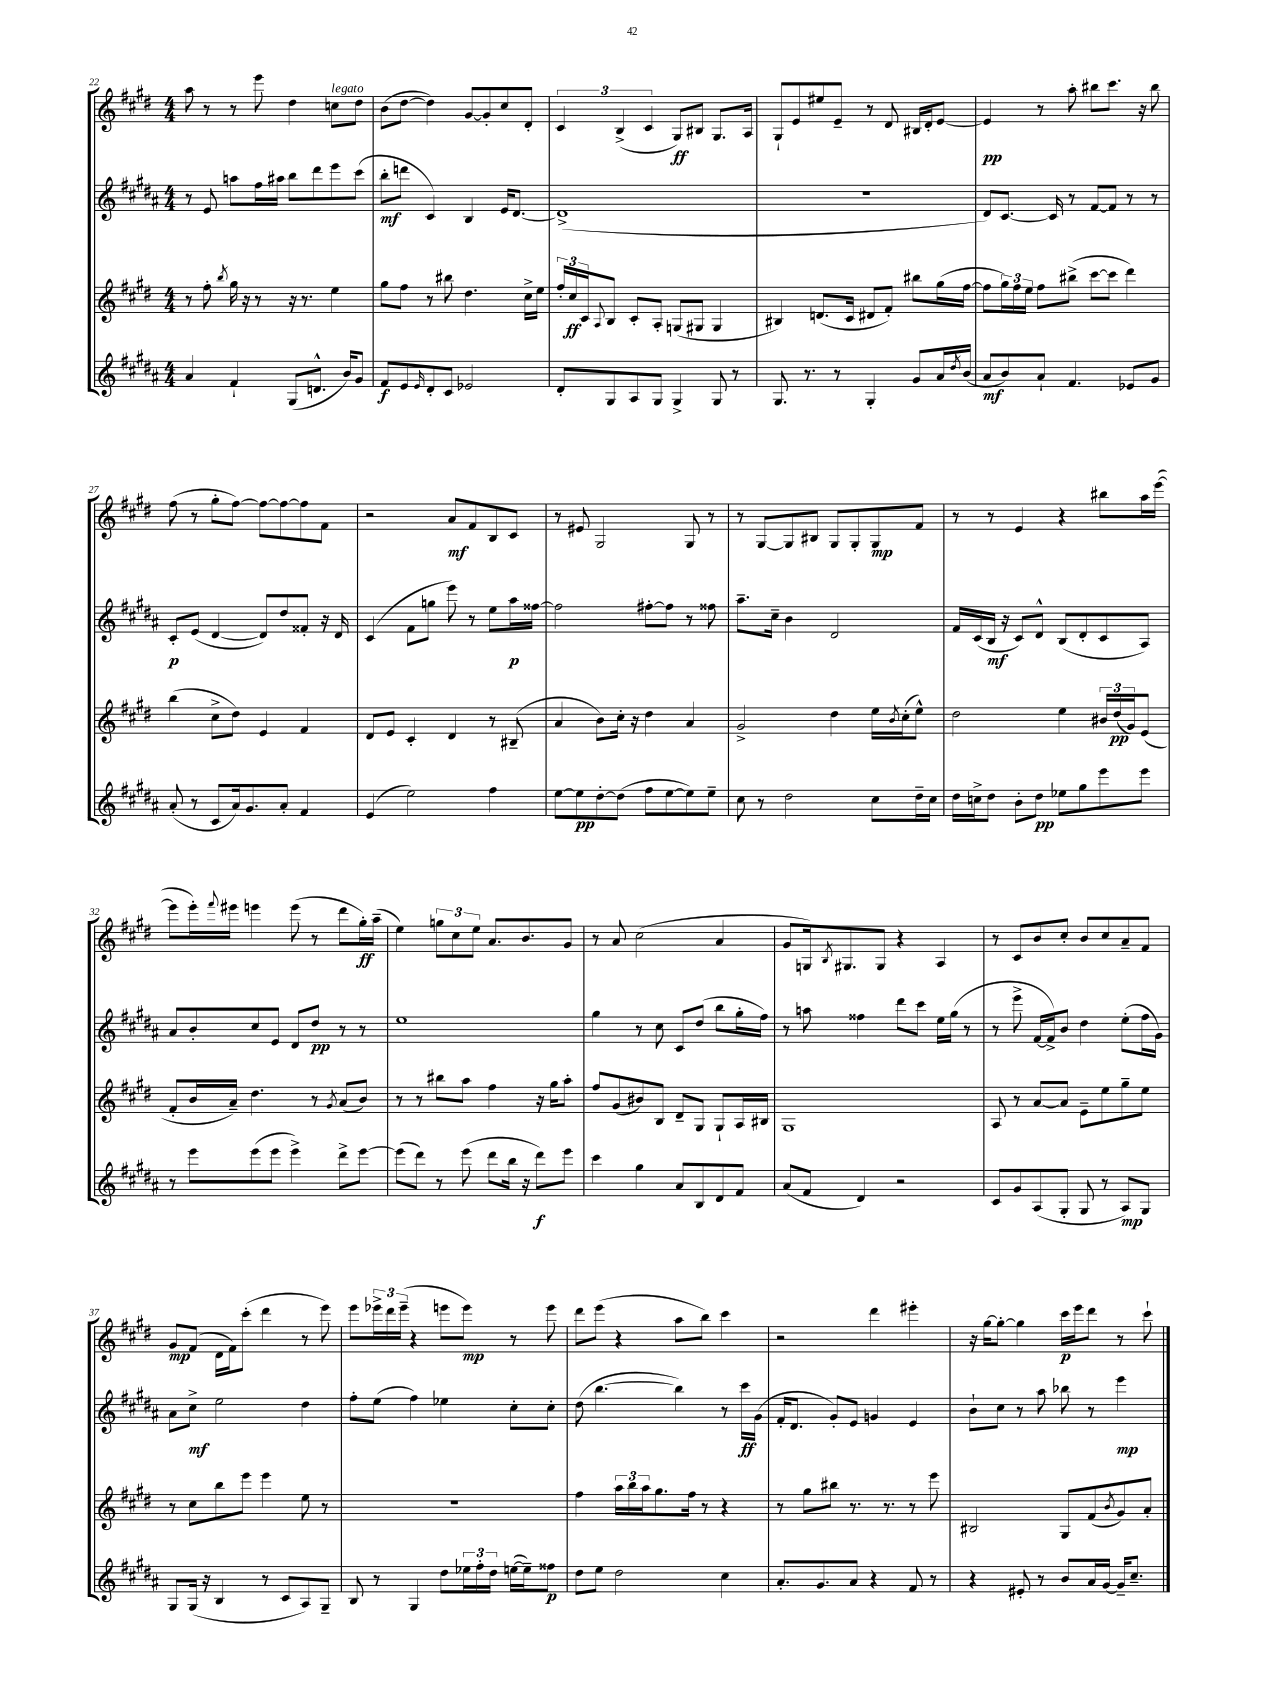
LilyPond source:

<<
\new StaffGroup <<
\new Staff = "s0" {
    \clef treble \key e \major \numericTimeSignature \time 4/4
    a''8 r8 r8 e'''8 dis''4 c''8^\markup { \italic "legato" } dis''8 |
    b'8( dis''8~ dis''4) gis'8~ gis'8-. cis''8 dis'8-. |
    \tuplet 3/2 { cis'4 b4->( cis'4 } gis8\ff) bis8 gis8. a16 |
    gis8-! e'8 eis''8 e'8-- r8 dis'8 bis16 dis'16-. e'8~ |
    e'4\pp r8 a''8-. bis''8 cis'''8. r16 bis''8 |
    fis''8( r8 gis''8-. fis''8~) fis''8~ fis''8~ fis''8 fis'8 |
    r2 a'8\mf fis'8 b8 cis'8 |
    r8 eis'8 gis2 gis8 r8 |
    r8 gis8~ gis8 bis8 gis8 gis8-. gis8\mp fis'8 |
    r8 r8 e'4 r4 bis''8 a''16 e'''16~( |
    e'''8 e'''16-.) \appoggiatura { fis'''8 } eis'''16 e'''4 e'''8( r8 dis'''8 gis''16-.\ff) a''16--( |
    e''4) \tuplet 3/2 { g''8 cis''8 e''8 } a'8. b'8. gis'8 |
    r8 a'8 cis''2( a'4 |
    gis'8 g16) \acciaccatura { b8 } gis8. gis8 r4 a4 |
    r8 cis'8 b'8 cis''8-. b'8 cis''8 a'8-- fis'8 |
    gis'8\mp fis'8( dis'16 fis'16) cis'''8-.( dis'''4 r8 e'''8) |
    e'''8 \tuplet 3/2 { ees'''16-> dis'''16 ees'''16--( } r4 e'''8 e'''8\mp) r8 e'''8 |
    dis'''8 e'''8( r4 a''8 b''8) cis'''4 |
    r2 dis'''4 eis'''4-. |
    r16 gis''16~ gis''8~-. gis''4 cis'''16\p e'''16 dis'''8 r8 cis'''8-! \bar "|." |
}
\new Staff = "s1" {
    \clef treble \key b \major \numericTimeSignature \time 4/4
    r8 e'8 a''8 fis''16 ais''16 b''8 dis'''8 e'''8 cis'''8( |
    b''8-.\mf d'''8 cis'4) b4 e'16 dis'8.~ |
    dis'1->( |
    R1 |
    dis'8) cis'8.~ cis'16 r8 fis'8~ fis'8 r8 r8 |
    cis'8-.\p e'8( dis'4~ dis'8) dis''8 fisis'8-. r16 dis'16 |
    cis'4( fis'8 g''8 e'''8) r8 e''8 ais''16\p fisis''16~ |
    fisis''2 fis''8~-. fis''8 r8 fisis''8 |
    ais''8.-- cis''16-- b'4 dis'2 |
    fis'16 cis'16( b16\mf r16 cis'8) dis'8-^ b8( dis'8-. cis'8 ais8) |
    ais'8 b'8-. cis''8 e'8 dis'8 dis''8\pp r8 r8 |
    e''1 |
    gis''4 r8 cis''8 cis'8 dis''8( b''8 gis''16-. fis''16) |
    r8 a''8 fisis''4 dis'''8 cis'''8 e''16 gis''16( r8 |
    r8 e'''8-> fis'16~ fis'16->) b'8 dis''4 e''8-.( fis''16 gis'16) |
    ais'8 cis''8->\mf e''2 dis''4 |
    fis''8-. e''8( fis''4) ees''4 cis''8-. cis''8-. |
    dis''8( b''4.~ b''4) r8 cis'''16\ff gis'16( |
    fis'16-. dis'8. gis'8-.) e'8 g'4 e'4 |
    b'8-! cis''8 r8 ais''8 bes''8 r8 e'''4\mp \bar "|." |
}
\new Staff = "s2" {
    \clef treble \key e \major \numericTimeSignature \time 4/4
    r8 fis''8-. \acciaccatura { b''8 } gis''16 r16 r8 r16 r8. e''4 |
    gis''8 fis''8 r8 bis''8 dis''4. cis''16-> e''16 |
    \tuplet 3/2 { fis''16-. cis''16\ff cis'16 } \appoggiatura { a8 } b8 cis'8-. a8-. g8( gis8 gis4 |
    bis4) d'8.( cis'16 dis'8 fis'8-.) bis''8 gis''16( fis''16~ |
    fis''8 \tuplet 3/2 { gis''16) fis''16 e''16 } fis''8 bis''8->( cis'''8~ cis'''8 dis'''4) |
    b''4( cis''8-> dis''8) e'4 fis'4 |
    dis'8 e'8 cis'4-. dis'4 r8 bis8--( |
    a'4 b'8) cis''16-. r16 dis''4 a'4 |
    gis'2-> dis''4 e''16 \acciaccatura { b'8 } cis''16-.( e''8-^) |
    dis''2 e''4 \tuplet 3/2 { bis'16 dis''16\pp( gis'16) } e'8( |
    fis'8-. b'16 a'16--) dis''4. r8 \acciaccatura { gis'8 } a'8( b'8) |
    r8 r8 bis''8 a''8 fis''4 r16 gis''16 a''8-. |
    fis''8 gis'8( bis'8) b8 dis'8-- gis8 gis8-! a16 bis16 |
    gis1 |
    a8 r8 a'8~ a'8 e'8-- e''8 gis''8-- e''8 |
    r8 cis''8 b''8 e'''8 e'''4 e''8 r8 |
    r1 |
    fis''4 \tuplet 3/2 { a''16 b''16 a''16 } gis''8. fis''16 r8 r4 |
    r8 gis''8 bis''8 r8. r8. r8 e'''8 |
    bis2 gis8 fis'8( \acciaccatura { b'8 } gis'8) a'8-. \bar "|." |
}
\new Staff = "s3" {
    \clef treble \key b \major \numericTimeSignature \time 4/4
    ais'4 fis'4-! gis8( d'8.-^ b'16) gis'8 |
    fis'8\f e'8 \grace { e'16 } dis'8-. cis'8 ees'2 |
    dis'8-. gis8 ais8 gis8 gis4-> gis8 r8 |
    gis8. r8. r8 gis4-. gis'8 ais'16 \acciaccatura { dis''8 } b'16( |
    ais'8\mf b'8) ais'8-! fis'4. ees'8 gis'8 |
    ais'8-.( r8 cis'8 ais'16) gis'8. ais'8-. fis'4 |
    e'4( e''2) fis''4 |
    e''8~ e''8\pp dis''8~-. dis''8( fis''8 e''8~ e''8) e''8-- |
    cis''8 r8 dis''2 cis''8 dis''16-- cis''16 |
    dis''16 c''16-> dis''8 b'8-. dis''8\pp ees''8 gis''8 e'''8 e'''8 |
    r8 e'''8 e'''8( e'''8 e'''4->) dis'''8-> e'''8~ |
    e'''8( dis'''8) r8 e'''8( dis'''8 b''16 r16 dis'''8\f) e'''8 |
    cis'''4 gis''4 ais'8 b8 dis'8 fis'8 |
    ais'8( fis'8 dis'4) r2 |
    cis'8 gis'8 ais8( gis8-. gis8 r8 ais8\mp) gis8 |
    gis8 gis16( r16 b4 r8 cis'8 ais8) gis8-- |
    b8 r8 gis4 dis''8 \tuplet 3/2 { ees''16 fis''16-. dis''16 } e''16~( e''16--) fisis''8\p |
    dis''8 e''8 dis''2 cis''4 |
    ais'8.-. gis'8. ais'8 r4 fis'8 r8 |
    r4 eis'8-. r8 b'8 ais'16 gis'16~ gis'16-- cis''8.-- \bar "|." |
}
>>
>>
\layout { \context { \Score currentBarNumber = #22 } }
